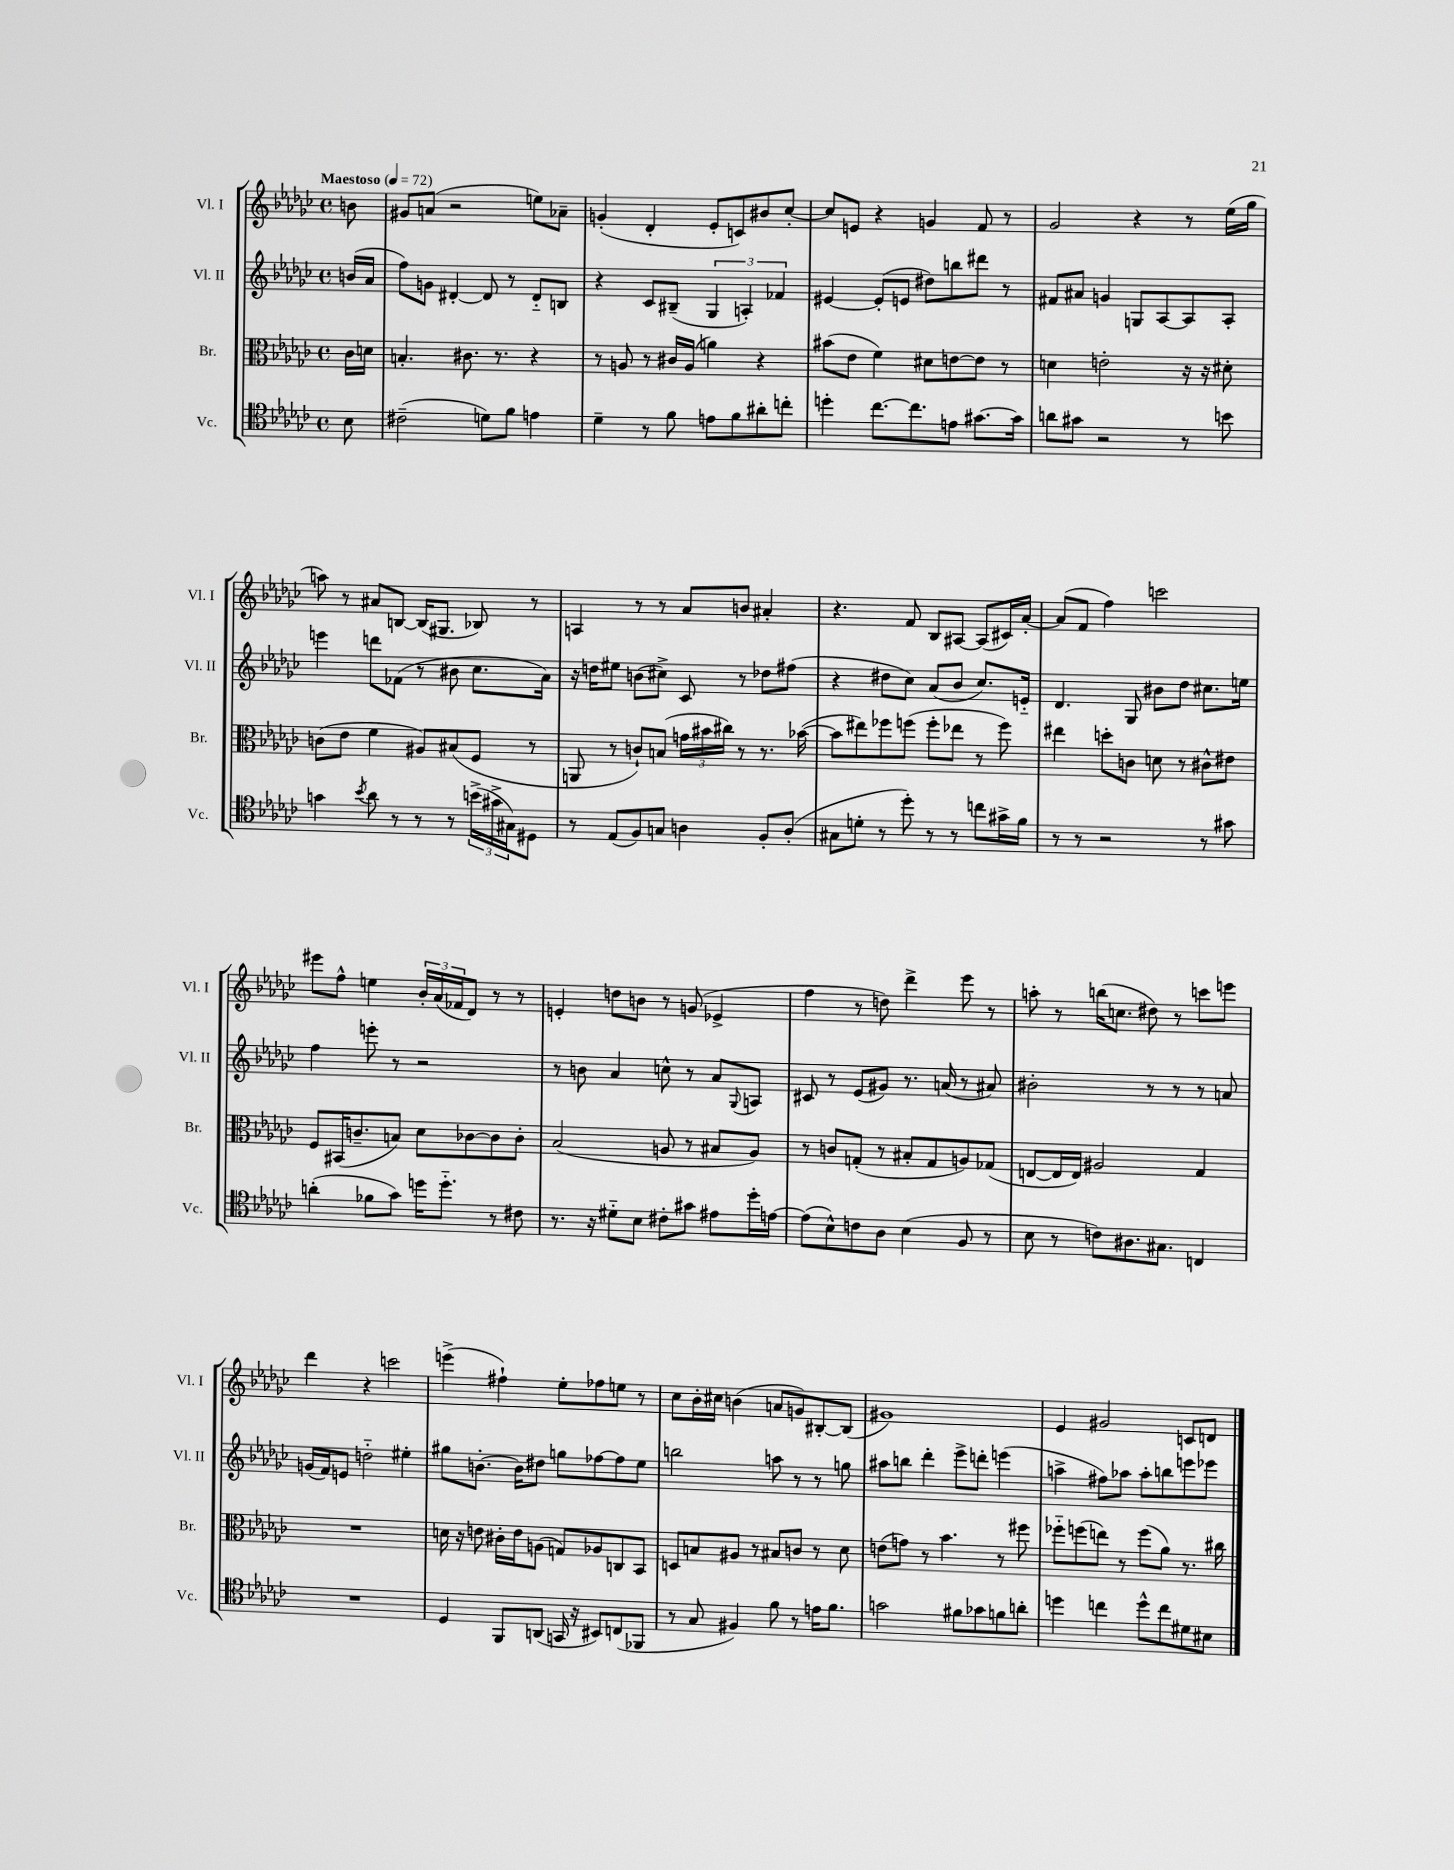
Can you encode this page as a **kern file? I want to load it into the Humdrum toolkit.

**kern	**kern	**kern	**kern
*part4	*part3	*part2	*part1
*staff4	*staff3	*staff2	*staff1
*I"Vc.	*I"Br.	*I"Vl. II	*I"Vl. I
*I'Vc.	*I'Br.	*I'Vl. II	*I'Vl. I
*clefC4	*clefC3	*clefG2	*clefG2
*k[b-e-a-d-g-c-]	*k[b-e-a-d-g-c-]	*k[b-e-a-d-g-c-]	*k[b-e-a-d-g-c-]
*M4/4	*M4/4	*M4/4	*M4/4
*met(c)	*met(c)	*met(c)	*met(c)
*MM72	*MM72	*MM72	*MM72
=	=	=	=
!	!	!	!LO:TX:a:B:t=Maestoso
8B-\	16c-\LL	(16bn/LL	8bn\
.	16dn\JJ	16a-/JJ	.
=1	=1	=1	=1
(2c#X~\	4.Bn'/	8ff\L)	8g#X/L
.	.	8gn\J	(8an/J
.	.	[4d#X'/	2r
.	8.c#X\	.	.
8dn\L)	.	8d#/]	.
.	8.r	.	.
8f\J	.	8r	.
4en\	4r	8d#/L	8een\L)
.	.	8Bn/J	8a-X~\J
=2	=2	=2	=2
4d-~\	8r	4r	(4gn'/
.	8An/	.	.
8r	8r	8c-/L	4d-'/
8f\	16c#X/LL	(8B#X~/J	.
.	(16A/JJ	.	.
8en\L	4an\)	6G-/	8e-'/L
8f\	.	.	8cn/)
.	.	6An'/)	.
8a#X'\	4r	.	8b#X/
.	.	6f-X/	.
8ccn'\J	.	.	[8cc-'/J
=3	=3	=3	=3
4ddn'\	(8b#X\L	[4e#X/	8cc-/L]
.	8e-\J	.	8en/J
[8.cc-\L	4f\)	(8e#'/L]	4r
.	.	8en/J	.
8.cc-\]	.	.	.
.	8d#X\L	8dd#X\L)	4gn/
8en\J	[8en\	8bbn\	.
[8.g#X\L	8e\J]	8ddd#X\J	8f/
.	8r	8r	8r
16g#\Jk]	.	.	.
=4	=4	=4	=4
8an\L	4dn\	8f#X/L	2g-/
8g#X\J	.	8a#X/J	.
2r	2en'\	4gn/	.
.	.	8Gn/L	4r
.	.	[8A-/	.
8r	16r	8A-/]	8r
.	16r	.	.
8bn\	8d#X'\	8A-'/J	(16ee-\LL
.	.	.	16gg-\JJ
!!LO:LB:g=z
=5	=5	=5	=5
4gn\	(8cn\L	4eeen\	8aan\)
.	8e-\J	.	8r
8qb-/	.	.	.
8a-\	4f\	8dddn\L	8a#X/L
8r	.	(8f-X\J	[8Bn/J
8r	8A#X/L)	8r	(16B/KL]
.	.	.	8.G#X/J
8r	(8B#X/	8b#X\	.
(24bn^\LL	8F/J	8.cc-\L	8B-X/)
24g#X^\	.	.	.
24G#X\J)	.	.	.
8D#X\J	8r	.	8r
.	.	16a-\Jk)	.
=6	=6	=6	=6
8r	8AAn/	16r	4An/
.	.	16ddn\KL	.
(8E-/L	8r	8ee#X\J	.
8F/)	8cn`/L)	(8bn\L	8r
8Gn/J	(8Bn/J	8cc#X^\J)	8r
4An\	24gn\LL	8c-/	8a-/L
.	24b#X\	.	.
.	24cc#X\JJ)	.	.
.	8r	8r	8bn/J
8F'/L	8.r	8dd-X\L	4a#X'/
(8A'/J	.	(8ff#X\J	.
.	([16b-X\	.	.
=7	=7	=7	=7
8G#X\L	8b-\L]	4r	4.r
8dn'\J	8ee#X\)	.	.
8r	8ff-X\	8dd#X\L	.
8dd-'\)	(8ffn\J	8cc-\J)	8f/
8r	8ff'\L	(8a-/L	8B-/L
8r	8ee-X\J	8b-/J	[8A#X/J
8ccn\L	8r	8.cc-/L)	(8A#/L]
16g#X^\L	8ff\)	.	16c#X/L)
16f\JJ	.	16en/Jk	[16a-'/JJ
=8	=8	=8	=8
8r	4ee#X\	4.d-/	(8a-/L]
8r	.	.	8f/J
2r	8ddn'\L	.	4ff\)
.	8cn\J	8G-/	.
.	8dn\	8b#X\L	2cccn\
.	8r	8dd-\J	.
8r	8c#X^^\L	8.cc#X\L	.
8g#X\	8e#X\J	.	.
.	.	16een\Jk	.
!!LO:LB:g=z
=9	=9	=9	=9
(4an'\	8F/L	4ff\	8eee#X\L
.	(16BB#X/K	.	8ff^^\J
.	8.cn~/	.	.
8f-X\L	.	8eeen'\	4een\
8g-\J)	8Bn/J)	8r	.
16ddn\KL	8d-\L	2r	24b-'/LL
.	.	.	(24a-/
8.dd\J	.	.	.
.	.	.	24f-X/J
.	[8c-X\	.	8d-/J)
8r	8c-\]	.	8r
8c#X\	8c-'\J	.	8r
=10	=10	=10	=10
8.r	(2B-/	8r	4en'/
.	.	8bn\	.
16r	.	.	.
8d#X\L	.	4a-/	8ddn\L
8B-\J	.	.	8bn\J
8c#X'\L	8An/	8ccn^^\	8r
8g#X\J	8r	8r	(8gn/
8e#X\L	8B#X/L	8a-/L	4e-X^/
.	.	8qqG-/	.
16dd-'\L	8A/J)	8An/J	.
[16en\JJ	.	.	.
=11	=11	=11	=11
(8e\L]	8r	8c#X/	4ff\
8B-^^\)	8cn/L	8r	.
8cn\	(8Gn'/J	(8e-/L	8r
8A-\J	8r	8g#X/J)	8ddn\)
(4B-\	8B#X'/L	8.r	4ddd-^\
.	8G/	.	.
.	.	(16an/	.
8F/	8An/)	8r	8eee-\
8r	(8G-X/J	8a#X/)	8r
=12	=12	=12	=12
8B-\	[8En/L	2b#X'\	8aan'\
8r	16E/L]	.	8r
.	16E/JJ)	.	.
8cn\L)	2A#X/	.	(16bbn\KL
.	.	.	8.ccn\J
8.A#X\	.	.	.
.	.	8r	8dd#X\)
8.G#X\J	.	.	.
.	.	8r	8r
4Cn/	4G-/	8r	8cccn\L
.	.	8an/	8eeen\J
!!LO:LB:g=z
=13	=13	=13	=13
1r	1r	(16gn/LL	4ddd-\
.	.	16f/J)	.
.	.	8en/J	.
.	.	2ddn\	4r
.	.	.	2cccn\
.	.	4ee#X'\	.
=14	=14	=14	=14
4D-/	16dn\	8gg#X\L	(4eeen^\
.	16r	.	.
.	8en\	[8.bn'\J	.
8FF/L	16c#X'\LL	.	4ff#X`\)
.	16e\J	16b\KL]	.
(8AAn/J	(8An\J	8dd#X\J	.
16GGn/	8Gn/L)	8ggn\L	8ee-'\L
16r	.	.	.
8BB#X/L)	8A-X/	[8ff-X\	8ff-X\
(8Cn/	8Cn/	8ff-\]	8een\J
8FF-X/J	8BB-/J	8ee-\J	8r
=15	=15	=15	=15
8r	8Dn/L	2bbn\	8cc-\L
8G-/	8Bn/	.	16b-'\L
.	.	.	16cc#X\JJ
4F#X/)	8A#X/J	.	(4bn\
.	8r	.	.
8f\	8B#X/L	8aan\	8an/L
8r	8cn/J	8r	8gn/)
16en\KL	8r	8r	[8B#X'/
8.f\J	.	.	.
.	8d-\	8ggn\	(8B#/J]
=16	=16	=16	=16
2gn\	(8en\L	8aa#X\L	1g#X)
.	8gn\J)	8bbn\J	.
.	8r	4ddd-'\	.
.	4.b-\	.	.
8f#X\L	.	8eee-^\L	.
8g-X\	.	8dddn'\J	.
8fn\	8r	(4eeen\	.
8an'\J	8ff#X\	.	.
=17	=17	=17	=17
4ddn\	8ff-X\L	4aan^\	4e-/
.	(8ffn\	.	.
4ccn\	8een\J)	8ff#X\L)	2g#X/
.	8r	8aa-X\J	.
8dd^^\L	(8ff\L	8aa-'\L	.
8cc\	8a-\J)	8bbn\	.
8d#X\	8.r	8eeen\	8cn/L
8B#X\J	.	8eee-X\J	8dn/J
.	16cc#X\	.	.
==	==	==	==
*-	*-	*-	*-
